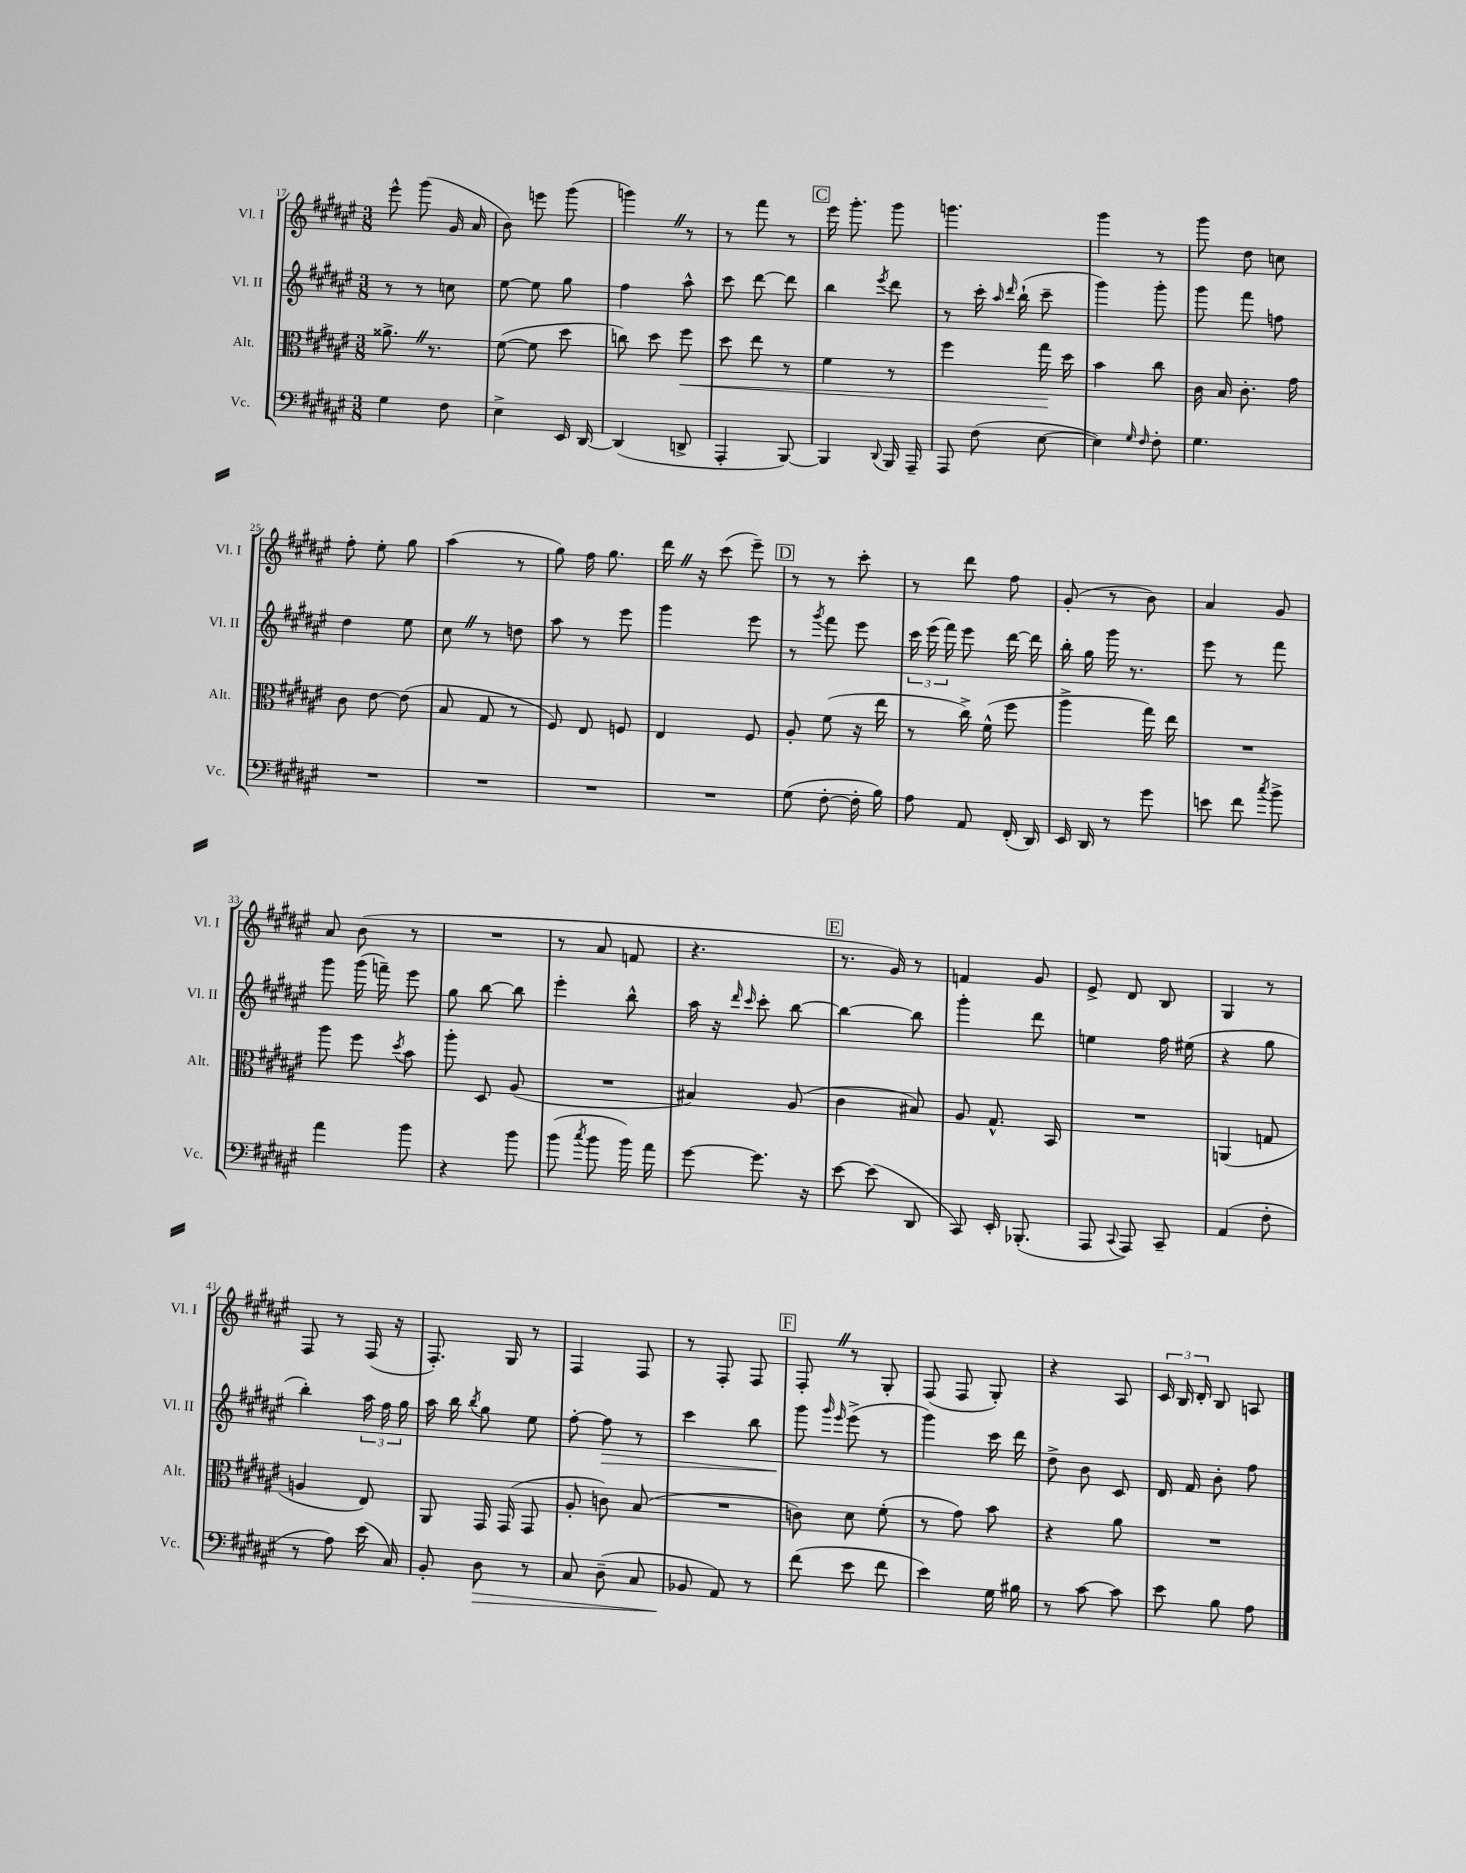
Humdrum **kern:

**kern	**dynam	**kern	**dynam	**kern	**dynam	**kern
*part4	*part4	*part3	*part3	*part2	*part2	*part1
*staff4	*staff4	*staff3	*staff3	*staff2	*staff2	*staff1
*I"Vc.	*	*I"Alt.	*	*I"Vl. II	*	*I"Vl. I
*I'Vc.	*	*I'Alt.	*	*I'Vl. II	*	*I'Vl. I
*clefF4	*	*clefC3	*	*clefG2	*	*clefG2
*k[f#c#g#d#a#e#]	*	*k[f#c#g#d#a#e#]	*	*k[f#c#g#d#a#e#]	*	*k[f#c#g#d#a#e#]
*M3/8	*	*M3/8	*	*M3/8	*	*M3/8
=17	=17	=17	=17	=17	=17	=17
4G#\	.	8.a##X^Z\	.	8r	.	8eee#^^\
.	.	.	.	8r	.	(8ggg#\
.	.	8.r	.	.	.	.
8F#\	.	.	.	8ccn\	.	16g#/
.	.	.	.	.	.	16a#/
=18	=18	=18	=18	=18	=18	=18
4E#^\	.	([8f#\	.	[8ee#\	.	8b\)
.	.	8f#\]	.	8ee#\]	.	8eeen\
16EE#/	.	8dd#\	.	8gg#\	.	(8ggg#\
[16DD#/	.	.	.	.	.	.
=19	=19	=19	=19	=19	=19	=19
(4DD#/]	.	8ccn\)	.	4ff#\	.	4gggnZ\)
.	.	8dd#\	.	.	.	.
!	!	!	!LO:HP:b	!	!	!
8DDn^/	.	8ff#\	<	8aa#^^\	.	8r
=20	=20	=20	=20	=20	=20	=20
4AAA#'/	.	8dd#\	.	8ccc#\	.	8r
.	.	8ee#\	.	[8ddd#\	.	8fff#\
[8BBB/)	.	8r	.	8ddd#\]	.	8r
!!LO:REH:place=s1:t=C
=21	=21	=21	=21	=21	=21	=21
4BBB/]	.	4f#\	.	4bb\	.	16eee#\
.	.	.	.	.	.	8.ggg#'\
8qqDD#/	.	.	.	8qeee#/	.	.
16BBB/	.	8r	.	8ddd#\	.	8ggg#\
16AAA#~/	.	.	.	.	.	.
=22	=22	=22	=22	=22	=22	=22
8AAA#/	.	4ff#\	.	8r	.	4.gggn\
(8F#\	.	.	.	16ccc#'\	.	.
.	.	.	.	16qqaa#/	.	.
.	.	.	.	16qqddd#/	.	.
.	.	.	.	(16bb`\	.	.
[8E#\	.	16gg#\	.	8ccc#~\	.	.
.	.	16dd#\	[	.	.	.
=23	=23	=23	=23	=23	=23	=23
4E#\])	.	4b\	.	4ggg#\)	.	4ggg#\
16qqG#/	.	.	.	.	.	.
16qqF#/	.	.	.	.	.	.
8F#'\	.	8cc#\	.	8ggg#'\	.	8r
=24	=24	=24	=24	=24	=24	=24
4.G#\	.	16c#\	.	8ggg#\	.	8ggg#\
.	.	16B/	.	.	.	.
.	.	8.c#'\	.	8fff#\	.	8dd#\
.	.	.	.	8ffn\	.	8ccn\
.	.	16g#\	.	.	.	.
!!LO:LB:g=z
=25	=25	=25	=25	=25	=25	=25
4.r	.	8c#\	.	4dd#\	.	8ff#'\
.	.	[8e#\	.	.	.	8ee#'\
.	.	(8e#\]	.	8ee#\	.	8gg#\
=26	=26	=26	=26	=26	=26	=26
4.r	.	8B/	.	8cc#Z\	.	(4aa#\
.	.	8G#/	.	8r	.	.
.	.	8r	.	8ddn\	.	8r
=27	=27	=27	=27	=27	=27	=27
4.r	.	8F#/)	.	8aa#\	.	8gg#\)
.	.	8E#/	.	8r	.	16ff#\
.	.	.	.	.	.	8.gg#\
.	.	8Fn/	.	8eee#\	.	.
=28	=28	=28	=28	=28	=28	=28
4.r	.	4E#/	.	4ggg#\	.	16ddd#Z\
.	.	.	.	.	.	16r
.	.	.	.	.	.	(8ccc#\
.	.	8F#/	.	8eee#\	.	8eee#~\)
!!LO:REH:place=s1:t=D
=29	=29	=29	=29	=29	=29	=29
(8G#\	.	8A#'/	.	8r	.	8r
.	.	.	.	8qggg#/	.	.
[8F#'\	.	(8f#\	.	8fff#\	.	8r
16F#'\]	.	16r	.	8eee#\	.	8ccc#'\
16B\)	.	16ee#\	.	.	.	.
=30	=30	=30	=30	=30	=30	=30
8A#\	.	8r	.	24ccc#\	.	8r
.	.	.	.	(24eee#\	.	.
.	.	.	.	24fff#\)	.	.
8AA#/	.	16cc#^\)	.	8eee#\	.	8ddd#\
.	.	(16f#^^\	.	.	.	.
(16FF#'/	.	8ff#\	.	[16ddd#\	.	8ff#\
16DD#/)	.	.	.	16ddd#\]	.	.
=31	=31	=31	=31	=31	=31	=31
16EE#/	.	4aa#^\	.	16bb'\	.	(8g#'/
16DD#/	.	.	.	16gg#\	.	.
8r	.	.	.	16ggg#\	.	8r
.	.	.	.	8.r	.	.
8g#\	.	16gg#\)	.	.	.	8b\)
.	.	16ee#\	.	.	.	.
=32	=32	=32	=32	=32	=32	=32
8en\	.	4.r	.	8eee#\	.	4a#/
8f#\	.	.	.	8r	.	.
8qcc#/	.	.	.	.	.	.
8b^\	.	.	.	8fff#\	.	8g#/
!!LO:LB:g=z
=33	=33	=33	=33	=33	=33	=33
4a#\	.	8aa#\	.	8ggg#\	.	8a#/
.	.	8ff#\	.	(16ggg#\	.	(8b\
.	.	.	.	16fffn~\)	.	.
.	.	8qdd#/	.	.	.	.
8b\	.	8b\	.	8eee#\	.	8r
=34	=34	=34	=34	=34	=34	=34
4r	.	8aa#'\	.	8gg#\	.	4.r
.	.	8D#/	.	[8bb\	.	.
8b\	.	(8A#/	.	8bb\]	.	.
=35	=35	=35	=35	=35	=35	=35
(8b\	.	4.r	.	4eee#'\	.	8r
8qcc#/	.	.	.	.	.	.
8b\	.	.	.	.	.	8a#/
16b\)	.	.	.	8bb^^\	.	8fn/
16a#\	.	.	.	.	.	.
=36	=36	=36	=36	=36	=36	=36
[8g#\	.	4B#X/)	.	16aa#\	.	4.r
.	.	.	.	16r	.	.
.	.	.	.	16qqddd#/	.	.
.	.	.	.	16qqccc#/	.	.
8.g#\]	.	.	.	8ccc#'\	.	.
.	.	(8A#/	.	[8bb\	.	.
16r	.	.	.	.	.	.
!!LO:REH:place=s1:t=E
=37	=37	=37	=37	=37	=37	=37
[8e#\	.	4c#\	.	4bb\_	.	8.r
(8e#\]	.	.	.	.	.	.
.	.	.	.	.	.	16g#/)
8DD#/	.	8B#X/)	.	8bb\]	.	8r
=38	=38	=38	=38	=38	=38	=38
8CC#/)	.	8A#/	.	4ggg#'\	.	4fn/
16EE#'/	.	8.G#^^/	.	.	.	.
(8.BBB-X'/	.	.	.	.	.	.
.	.	.	.	8ddd#\	.	8g#/
.	.	16BB/	.	.	.	.
=39	=39	=39	=39	=39	=39	=39
8AAA#/	.	4.r	.	4een\	.	8e#^/
8qqCC#/	.	.	.	.	.	.
8AAA#/)	.	.	.	.	.	8d#/
8CC#~/	.	.	.	16ff#\	.	8B/
.	.	.	.	(16ee#X\	.	.
=40	=40	=40	=40	=40	=40	=40
(4AA#/	.	(4AAn/	.	4r	.	4G#/
8F#'\	.	8Gn/	.	8gg#\	.	8r
!!LO:LB:g=z
=41	=41	=41	=41	=41	=41	=41
8r	.	4An/	.	4bb'\)	.	8F#/
8A#\)	.	.	.	.	.	8r
(16e#\	.	8E#/)	.	24aa#\	.	(16F#/
.	.	.	.	24ff#\	.	.
16C#/)	.	.	.	.	.	16r
.	.	.	.	24gg#\	.	.
=42	=42	=42	=42	=42	=42	=42
8BB'/	.	8AA#/	.	16aa#\	.	8.F#'/)
.	.	.	.	16bb\	.	.
.	.	.	.	8qbb/	.	.
!	!LO:HP:b	!	!	!	!	!
8D#\	>	16GG#/	.	8gg#\	.	.
.	.	(16GG#/	.	.	.	16G#/
8r	.	8GG#/	.	8ee#\	.	8r
=43	=43	=43	=43	=43	=43	=43
8C#/	.	8A#'/	.	[8ff#'\	.	4F#/
!	!	!	!	!	!LO:HP:b	!
(8D#~\	.	8cn\)	.	8ff#\]	>	.
8C#/	.	(8B/	.	8r	.	8F#/
=44	=44	=44	=44	=44	=44	=44
8BB-X/	.	4.r	.	4ccc#\	.	8r
8AA#/)	]	.	.	.	.	8F#'/
8r	.	.	.	8bb\	.	8F#/
!!LO:REH:place=s1:t=F
=45	=45	=45	=45	=45	=45	=45
(8f#\	.	8cn\)	.	8ggg#\	.	8F#'Z/
.	.	.	.	16qqggg#/	.	.
.	.	.	.	16qqeee#/	.	.
8e#\	.	8d#\	.	(8eee#^\	]	8r
8f#\	.	(8f#'\	.	8r	.	8G#'/
=46	=46	=46	=46	=46	=46	=46
4e#\)	.	8r	.	4ggg#\)	.	(8F#/
.	.	8g#\)	.	.	.	8F#/
16G#\	.	8b\	.	16ccc#\	.	8G#'/)
16B#X\	.	.	.	16ddd#\	.	.
=47	=47	=47	=47	=47	=47	=47
8r	.	4r	.	8dd#^\	.	4r
[8c#\	.	.	.	8b\	.	.
8c#\]	.	8a#\	.	8c#/	.	8A#/
=48	=48	=48	=48	=48	=48	=48
8e#\	.	4.r	.	16d#/	.	24c#/
.	.	.	.	.	.	24B/
.	.	.	.	16f#/	.	.
.	.	.	.	.	.	24d#'/
8B\	.	.	.	8b'\	.	8B/
8A#\	.	.	.	8ff#\	.	8An/
==	==	==	==	==	==	==
*-	*-	*-	*-	*-	*-	*-
